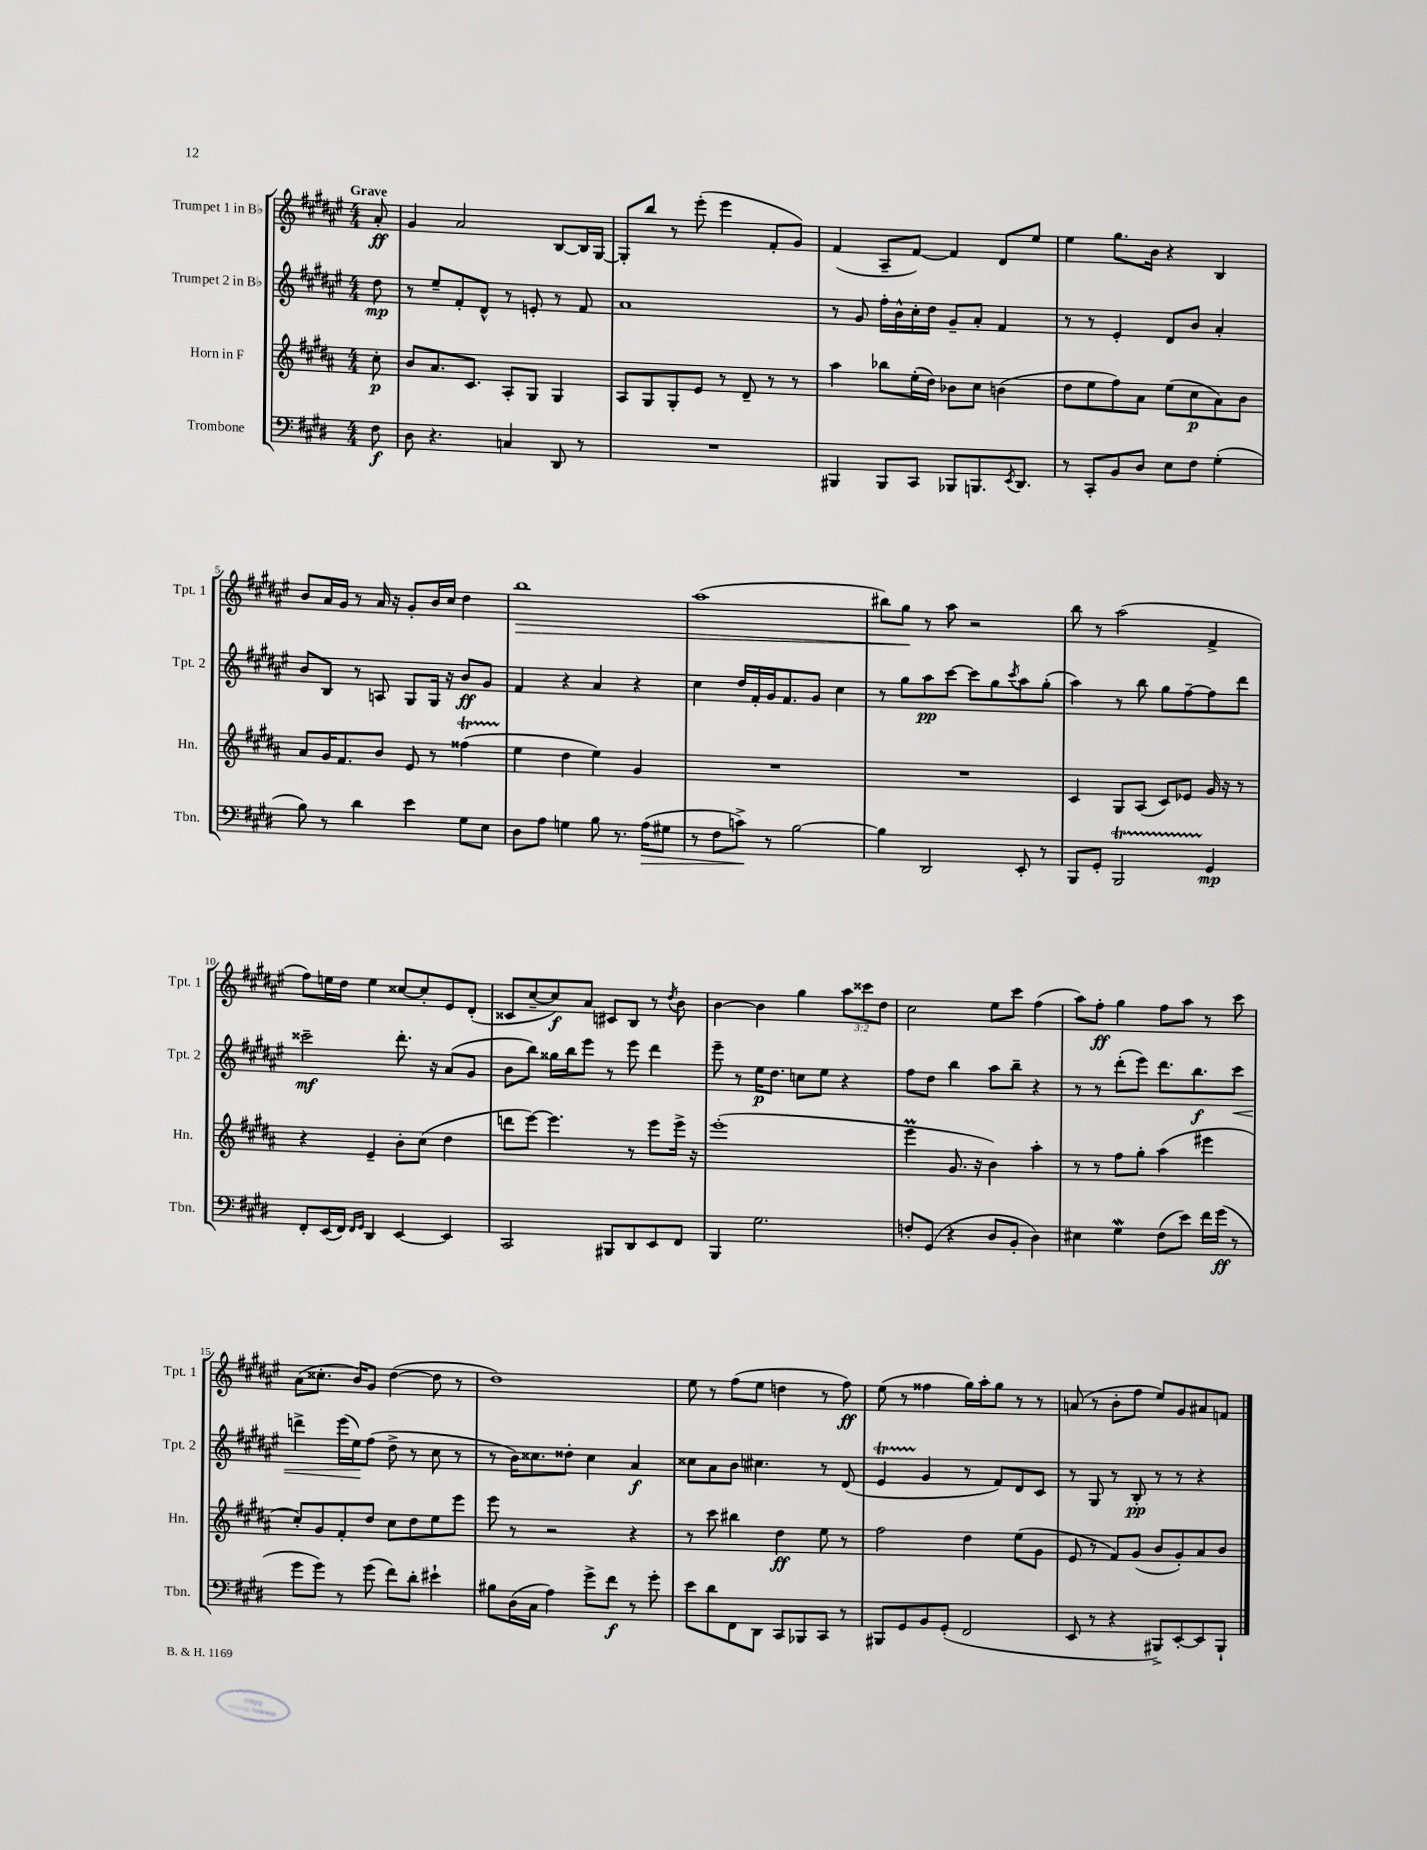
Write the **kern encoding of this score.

**kern	**dynam	**kern	**dynam	**kern	**dynam	**kern	**dynam
*part4	*part4	*part3	*part3	*part2	*part2	*part1	*part1
*staff4	*staff4	*staff3	*staff3	*staff2	*staff2	*staff1	*staff1
*I"Trombone	*	*I"Horn in F	*	*I"Trumpet 2 in B♭	*	*I"Trumpet 1 in B♭	*
*I'Tbn.	*	*I'Hn.	*	*I'Tpt. 2	*	*I'Tpt. 1	*
*clefF4	*	*clefG2	*	*clefG2	*	*clefG2	*
*k[f#c#g#d#]	*	*k[f#c#g#d#a#]	*	*k[f#c#g#d#a#e#]	*	*k[f#c#g#d#a#e#]	*
*M4/4	*	*M4/4	*	*M4/4	*	*M4/4	*
=	=	=	=	=	=	=	=
!	!	!	!	!	!	!LO:TX:a:B:t=Grave	!
8F#\	f	8cc#'\	p	8dd#\	mp	8a#'/	ff
=1	=1	=1	=1	=1	=1	=1	=1
8D#\	.	8b/L	.	8r	.	4g#/	.
4.r	.	8.a#/	.	8ee#~/L	.	.	.
.	.	.	.	8f#'/	.	2a#/	.
.	.	8.c#/J	.	.	.	.	.
.	.	.	.	8d#^^/J	.	.	.
4Cn/	.	8A#'/L	.	8r	.	.	.
.	.	8G#/J	.	8en'/	.	.	.
8DD#/	.	4G#/	.	8r	.	[8B/L	.
8r	.	.	.	8f#/	.	16B/L]	.
.	.	.	.	.	.	[16G#/JJ	.
=2	=2	=2	=2	=2	=2	=2	=2
1r	.	8A#/L	.	1a#	.	8G#'/L]	.
.	.	8G#/	.	.	.	8bb/J	.
.	.	8G#'/	.	.	.	8r	.
.	.	8e/J	.	.	.	(8eee#'\	.
.	.	8r	.	.	.	4eee#\	.
.	.	8d#~/	.	.	.	.	.
.	.	8r	.	.	.	8f#'/L	.
.	.	8r	.	.	.	8g#/J)	.
=3	=3	=3	=3	=3	=3	=3	=3
4BBB#X/	.	4aa#\	.	8r	.	(4f#/	.
.	.	.	.	8g#/	.	.	.
8BBB#/L	.	8bb-X\L	.	16ff#'\LL	.	8A#~/L	.
.	.	.	.	16b^^\	.	.	.
8CC#/J	.	(16ee'\L	.	16cc#'\	.	[8f#/J)	.
.	.	16dd#\JJ)	.	16dd#\JJ	.	.	.
8BBB-X/L	.	8b-X\L	.	8g#~/L	.	4f#/]	.
8.BBBn/	.	8cc#\J	.	8a#'/J	.	.	.
.	.	(4bn\	.	4f#/	.	8d#/L	.
8qEE/	.	.	.	.	.	.	.
8.DD#/J	.	.	.	.	.	.	.
.	.	.	.	.	.	8ee#/J	.
=4	=4	=4	=4	=4	=4	=4	=4
8r	.	8dd#\L	.	8r	.	4ee#\	.
8CC#'/L	.	8ee\	.	8r	.	.	.
8BB/	.	8ff#\)	.	4e#'/	.	8.gg#\L	.
8D#/J	.	8a#\J	.	.	.	.	.
.	.	.	.	.	.	16b\Jk	.
8E\L	.	(8ee\L	.	8d#/L	.	4r	.
8F#\J	.	8cc#\	p	8b/J	.	.	.
(4G#'\	.	8a#\)	.	4a#'/	.	4B/	.
.	.	8b\J	.	.	.	.	.
!!LO:LB:g=z
=5	=5	=5	=5	=5	=5	=5	=5
8B\)	.	8a#/L	.	8b/L	.	8b/L	.
8r	.	16g#/K	.	8B/J	.	16a#/L	.
.	.	8.f#/	.	.	.	16g#/JJ	.
4d#\	.	.	.	8r	.	8r	.
.	.	8b/J	.	8An/	.	16a#/	.
.	.	.	.	.	.	16r	.
4e\	.	8e/	.	8G#/L	.	8g#'/L	.
.	.	8r	.	16G#/Jk	.	16b/L	.
.	.	.	.	16r	.	16cc#/JJ	.
8G#\L	.	(4ff##Xt\	.	8b/L	ff	4dd#\	.
8E\J	.	.	.	8g#/J	.	.	.
=6	=6	=6	=6	=6	=6	=6	=6
!	!	!	!	!	!	!	!LO:HP:b
8D#\L	.	4ee\	.	4f#/	.	1bb	>
8A\J	.	.	.	.	.	.	.
4Gn\	.	4dd#\	.	4r	.	.	.
8B\	.	4ee\)	.	4a#/	.	.	.
8.r	.	.	.	.	.	.	.
.	.	4g#/	.	4r	.	.	.
!	!LO:HP:b	!	!	!	!	!	!
(16A\KL	>	.	.	.	.	.	.
8G#X\J	.	.	.	.	.	.	.
=7	=7	=7	=7	=7	=7	=7	=7
8r	.	1r	.	4cc#\	.	(1aa#	.
8F#\L	.	.	.	.	.	.	.
8cn^\J)	.	.	.	16dd#/LL	.	.	.
.	.	.	.	16f#'/	.	.	.
8r	]	.	.	16g#/J	.	.	.
.	.	.	.	8.f#/	.	.	.
[2B\	.	.	.	.	.	.	.
.	.	.	.	8g#/J	.	.	.
.	.	.	.	4cc#\	.	.	.
=8	=8	=8	=8	=8	=8	=8	=8
4B\]	.	1r	.	8r	.	8bb#X\L)	.
.	.	.	.	8gg#\L	.	8gg#\J	.
2DD#/	.	.	.	8aa#\	pp	8r	]
.	.	.	.	[8ccc#\J	.	8aa#\	.
.	.	.	.	8ccc#\L]	.	2r	.
.	.	.	.	8gg#\	.	.	.
.	.	.	.	8qccc#/	.	.	.
8EE'/	.	.	.	8aa#\	.	.	.
8r	.	.	.	(8gg#'\J	.	.	.
=9	=9	=9	=9	=9	=9	=9	=9
8BBB/L	.	4c#/	.	4aa#\)	.	8bb\	.
8GG#'/J	.	.	.	.	.	8r	.
2BBBT/	.	8G#/L	.	8r	.	(2aa#\	.
.	.	(8A#/J	.	8bb\	.	.	.
.	.	8c#/L)	.	8gg#\L	.	.	.
.	.	8e-X/J	.	[8ff#~\	.	.	.
4GG#/	mp	16g#/	.	8ff#\]	.	4f#^/	.
.	.	16r	.	.	.	.	.
.	.	8r	.	8ddd#\J	.	.	.
!!LO:LB:g=z
=10	=10	=10	=10	=10	=10	=10	=10
8FF#'/L	.	4r	.	2ccc##X~\	mf	8ff#\L)	.
(16EE/L	.	.	.	.	.	16een\L	.
16FF#/JJ)	.	.	.	.	.	16dd#\JJ	.
16qqFF#/LL	.	.	.	.	.	.	.
16qqGG#/JJ	.	.	.	.	.	.	.
4DD#/	.	4e~/	.	.	.	4ee\	.
[4EE/	.	8b'\L	.	8.ddd#'\	.	[8cc##X/L	.
.	.	(8cc#\J	.	.	.	8cc##'/]	.
.	.	.	.	16r	.	.	.
4EE/]	.	4dd#\	.	(8a#/L	.	8e#/	.
.	.	.	.	8g#/J	.	(8d#'/J	.
=11	=11	=11	=11	=11	=11	=11	=11
2CC#/	.	8dddn\L	.	8b\L	.	8c##X/L	.
.	.	[8eee\J)	.	8bb\J)	.	[8cc#~/	.
.	.	4.eee\]	.	16gg##X\LL	.	8cc#/])	f
.	.	.	.	16bb\J	.	.	.
.	.	.	.	8eee#\J	.	8a#/J	.
8BBB#X/L	.	.	.	8r	.	8c#X/L	.
8DD#/	.	8r	.	8eee#\	.	8B/J	.
8EE/	.	8eee\L	.	4ddd#\	.	8r	.
.	.	.	.	.	.	8qdd#/	.
8FF#/J	.	16eee^\Jk	.	.	.	8b\	.
.	.	16r	.	.	.	.	.
=12	=12	=12	=12	=12	=12	=12	=12
4BBB/	.	(1eee'	.	8eee#~\	.	[4b\	.
.	.	.	.	8r	.	.	.
2.G#\	.	.	.	16ee#\KL	p	4b\]	.
.	.	.	.	8.dd#\J	.	.	.
.	.	.	.	8ccn\L	.	4gg#\	.
.	.	.	.	8ee#\J	.	.	.
.	.	.	.	4r	.	12aa#\L	.
.	.	.	.	.	.	12ccc##X\	.
.	.	.	.	.	.	12dd#\J	.
=13	=13	=13	=13	=13	=13	=13	=13
8Fn'/L	.	4eeeM\	.	8ff#\L	.	2cc#\	.
(8GG#/J	.	.	.	8dd#\J	.	.	.
4r	.	8.g#/	.	4bb\	.	.	.
.	.	16r	.	.	.	.	.
8D#/L	.	4b\)	.	8aa#\L	.	8ee#\L	.
8BB'/J	.	.	.	8bb~\J	.	8ccc#\J	.
4D#\)	.	4aa#'\	.	4r	.	(4ff#\	.
=14	=14	=14	=14	=14	=14	=14	=14
4E#X\	.	8r	.	8r	.	8aa#\L)	.
.	.	8r	.	8r	.	8ff#'\J	ff
4G#W\	.	8ff#\L	.	(8ddd#'\L	.	4gg#\	.
.	.	8gg#'\J	.	8eee#\J)	.	.	.
(8F#\L	.	(4aa#\	.	8.ddd#\L	.	8ff#\L	.
8e\J)	.	.	.	.	.	8aa#\J	.
.	.	.	.	8.bb\	f	.	.
16f#\LL	.	4eee#X\	.	.	.	8r	.
(16g#\JJ	ff	.	.	.	.	.	.
!	!	!	!	!	!LO:HP:b	!	!
8r	.	.	.	8ccc#\J	<	8ccc#\	.
!!LO:LB:g=z
=15	=15	=15	=15	=15	=15	=15	=15
8g#\L	.	8cc#'/L)	.	4dddn^\	.	(8a#\L	.
8g#\J)	.	8g#/	.	.	.	8.cc##X'\J	.
8r	.	8f#'/	.	(16eee#\LL	.	.	.
.	.	.	.	16ee#\J)	.	16b/KL)	.
(8g#\	.	8dd#/J	.	(8ff#\J	[	8g#/J	.
8f#\L)	.	8cc#\L	.	8dd#^\	.	([4dd#\	.
8d#'\J	.	8dd#\	.	8r	.	.	.
4e#X`\	.	8ee\	.	8cc#\	.	8dd#\]	.
.	.	8eee\J	.	8r	.	8r	.
=16	=16	=16	=16	=16	=16	=16	=16
8B#X\L	.	8eee\	.	8r	.	1dd#)	.
(16D#\L	.	8r	.	16b\KL)	.	.	.
16C#\JJ	.	.	.	8.cc##X\	.	.	.
4A\)	.	2r	.	.	.	.	.
.	.	.	.	8dd##X'\J	.	.	.
8g#^\L	.	.	.	4cc##\	.	.	.
8f#\J	f	.	.	.	.	.	.
8r	.	4r	.	4a#/	f	.	.
8g#'\	.	.	.	.	.	.	.
=17	=17	=17	=17	=17	=17	=17	=17
8e\L	.	8r	.	8cc##X\L	.	8ee#\	.
8d#\	.	8ccc#\	.	8a#\	.	8r	.
8FF#\	.	4bb#X\	.	8b\J	.	(8ff#\L	.
8DD#\J	.	.	.	4.cc#X\	.	8ee#\J	.
8CC#/L	.	4dd#\	ff	.	.	4ddn\	.
8BBB-X/	.	.	.	.	.	.	.
8CC#/J	.	8ee\	.	8r	.	8r	.
8r	.	8r	.	(8d#/	.	8ff#\)	ff
=18	=18	=18	=18	=18	=18	=18	=18
8BBB#X/L	.	2ff#\	.	4e#t/	.	(8ee#\	.
8GG#/	.	.	.	.	.	8r	.
8BB/	.	.	.	4g#/	.	4ff##X\	.
(8GG#'/J	.	.	.	.	.	.	.
2FF#/	.	4dd#\	.	8r	.	16gg#\LL)	.
.	.	.	.	.	.	16aa#'\J	.
.	.	.	.	8f#/L)	.	8gg#\J	.
.	.	(8ee\L	.	8d#/	.	8r	.
.	.	8g#\J	.	8c#/J	.	8r	.
=19	=19	=19	=19	=19	=19	=19	=19
8EE/	.	8e/	.	8r	.	(8an/	.
8r	.	8r	.	8G#/	.	8r	.
4r	.	8f#/L)	.	8r	.	8b'\L	.
.	.	(8g#/J	.	8B'/	pp	8ff#\J	.
8BBB#X^/L)	.	8b/L	.	8r	.	8ee#/L)	.
[8EE'/	.	8g#'/)	.	8r	.	8g#/	.
8EE/]	.	8a#/	.	4r	.	8a#X/	.
8BBB#`/J	.	8b/J	.	.	.	8fn/J	.
==	==	==	==	==	==	==	==
*-	*-	*-	*-	*-	*-	*-	*-
